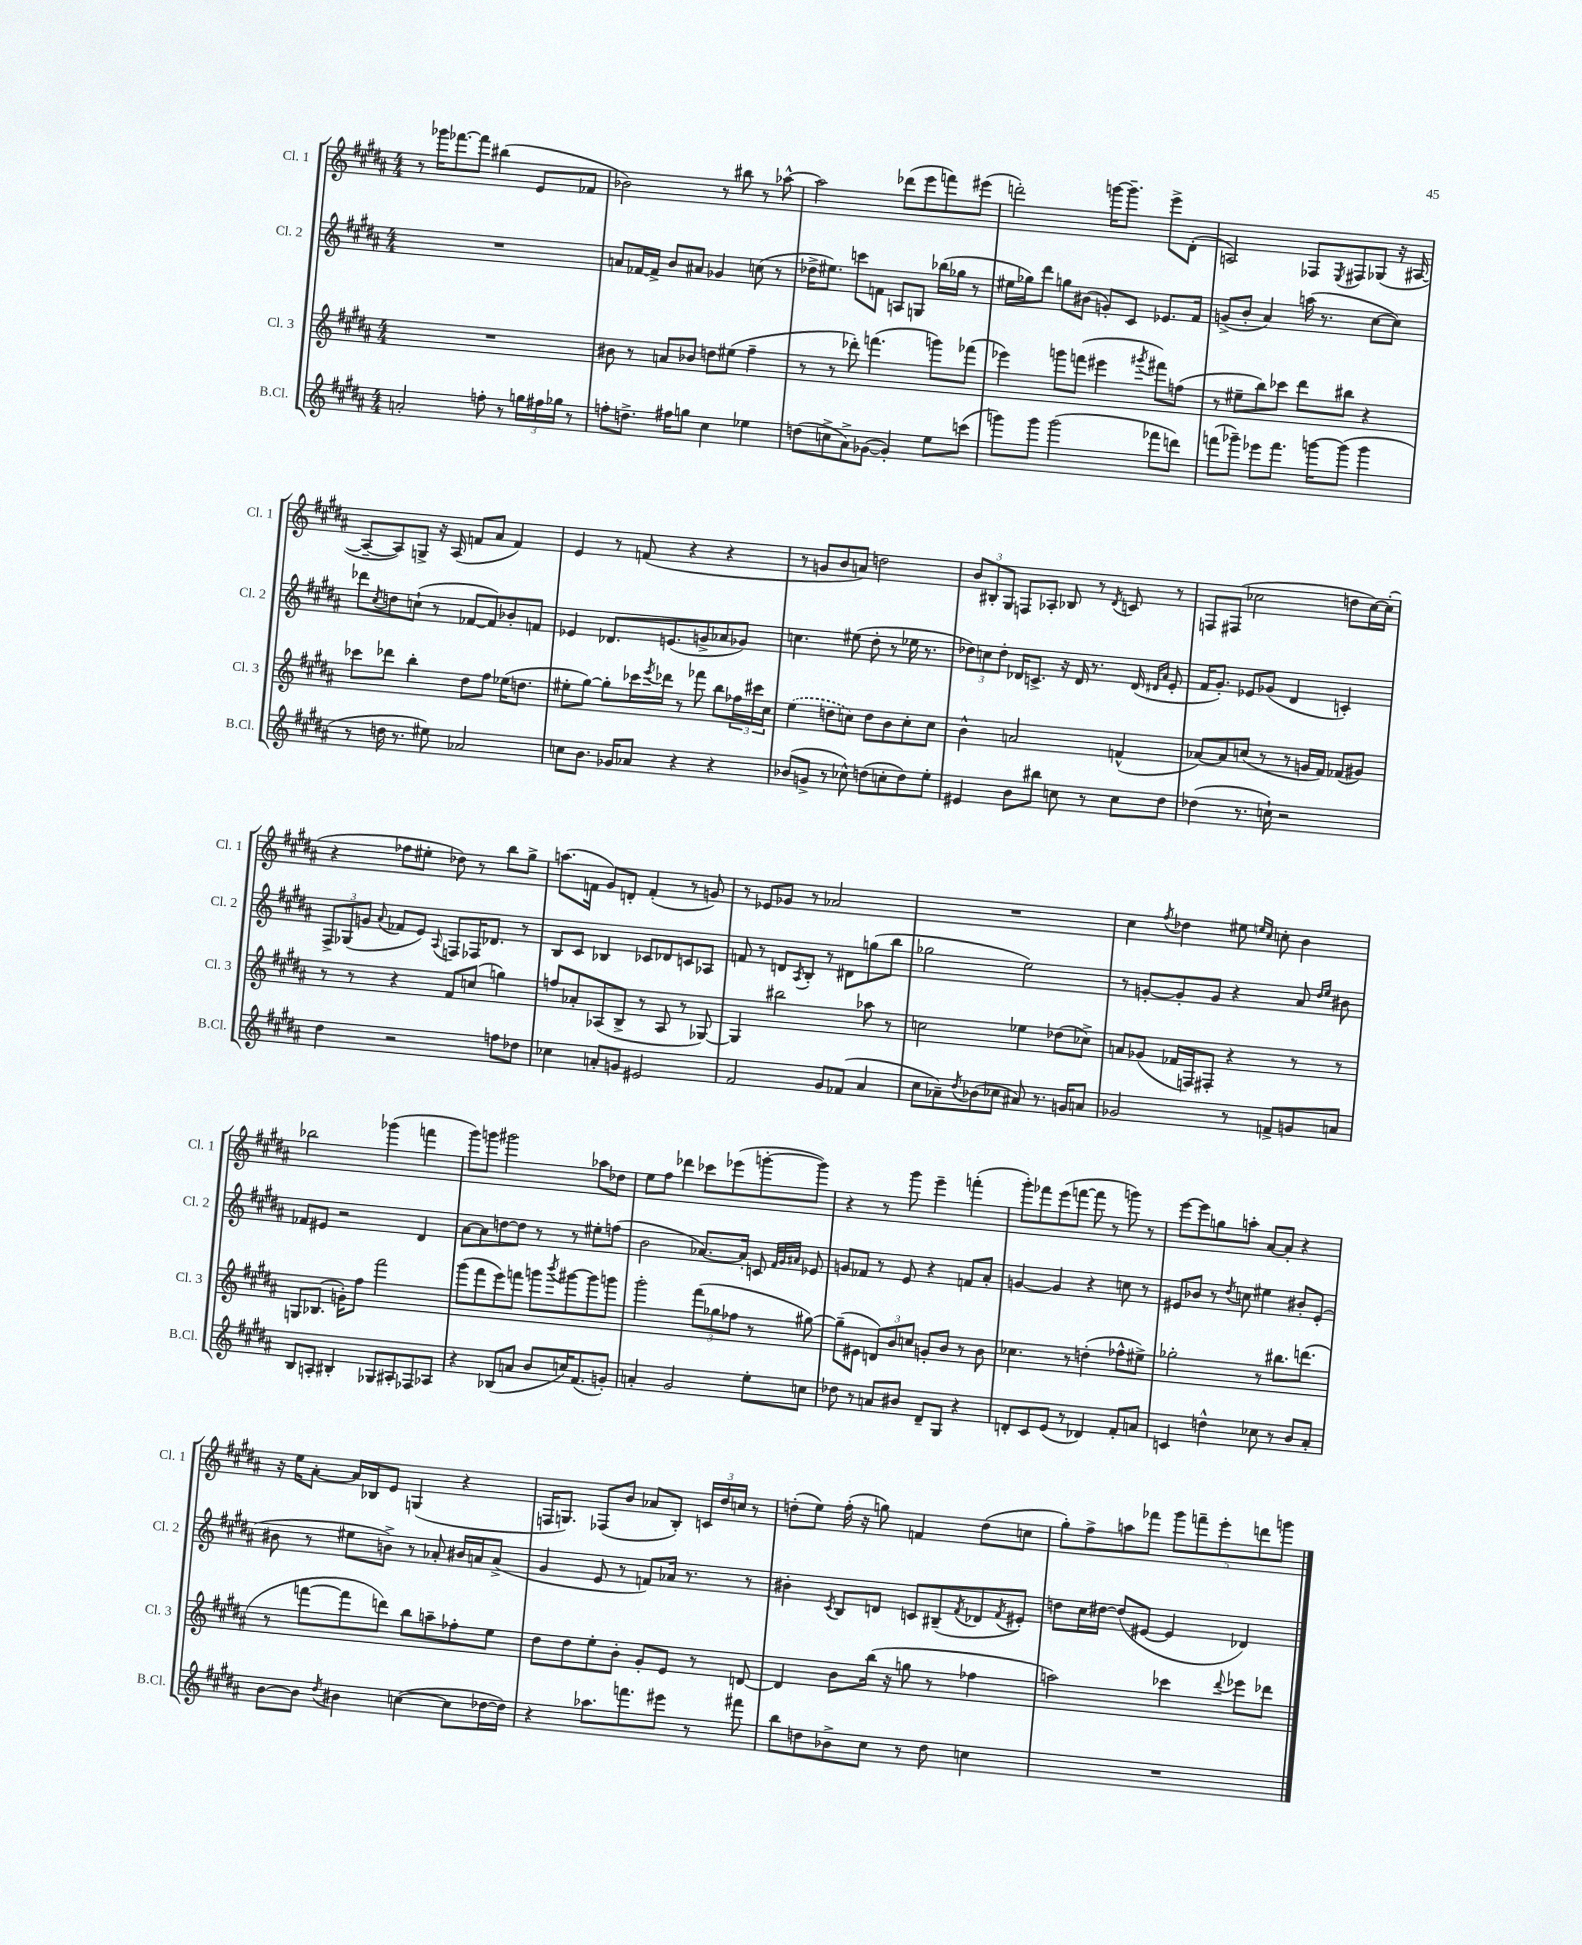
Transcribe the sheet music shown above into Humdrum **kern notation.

**kern	**kern	**kern	**kern
*staff4	*staff3	*staff2	*staff1
*clefG2	*clefG2	*clefG2	*clefG2
*k[f#c#g#d#a#]	*k[f#c#g#d#a#]	*k[f#c#g#d#a#]	*k[f#c#g#d#a#]
*M4/4	*M4/4	*M4/4	*M4/4
2a'	1r	1r	8r
.	.	.	16ggg-
.	.	.	[8.fff-
.	.	.	8fff-]
8ff'	.	.	(4bb#
8r	.	.	.
24gg	.	.	8e
24ff#	.	.	.
24gg-	.	.	.
8r	.	.	8f-
=	=	=	=
8ff'	8b#	8a	2b-)
8.dd^	8r	[16f-	.
.	.	16f-^]	.
.	8a	8b	.
16ff#	.	.	.
8gg	8b-	8a#	.
4cc#	8dd	4g-	8r
.	(8ee#	.	8bb#
4ee-	4ff#~	(8cc	8r
.	.	8r	[8aa-^^
=	=	=	=
(8dd	8r	16dd-^	2aa-]
.	.	8.ee#)	.
8cc^	8r	.	.
8a#^)	8ddd-')	8ccc	.
([8g-	(4.fff	8f	.
4g-'])	.	8A	(8ddd-
.	.	8G	8eee
8ee	8ggg)	(16bb-	8fff)
.	.	16gg-	.
(8ccc	(8fff-	8r	(8eee#
=	=	=	=
8ggg)	4eee-)	16ee#	2ddd')
.	.	16gg-)	.
8ggg	.	8ddd#	.
(2ggg	8ggg	8gg	.
.	(8fff	(8b#	.
.	4eee#	8g')	[16ggg
.	.	.	8.ggg~]
.	.	8c#	.
.	8qggg#	.	.
8fff-	8fff#)	8.e-	8eee^
8ddd)	(8ff	.	(8d#'
.	.	16f#	.
=	=	=	=
(8fff	8r	(8g^	2A)
8ggg-~)	8ee#~	8b'	.
8eee-	8bb)	4a#)	.
8.fff	8ccc-	.	.
.	8ddd#	(16aa	8F-
[16ggg	.	8.r	.
.	.	.	8qE
(8ggg]	8bb#	.	8F#
4ggg	4r	[8cc#	(8G-
.	.	8cc#])	16r
.	.	.	[16A#
=	=	=	=
8r	8ccc-	8ddd-	8A#~_
.	.	8qcc#	.
16dd	8ddd-	8dd	8A#])
8.r	.	.	.
.	4bb'	(8cc`	8G^
8ee#)	.	8r	16r
.	.	.	(16A#
2a-	8dd#	[8f-	8f
.	8ff#	8f-])	8a#
.	(16ee-	8b-'	4f)
.	8.dd	.	.
.	.	8f	.
=	=	=	=
8cc	8ee#'	4e-	4e
8.b	[8gg#)	.	.
.	8gg#']	8.d-	8r
16g-	.	.	.
8a-	16ccc-	.	(8f
.	8qeee	.	.
.	16ddd-	(8.e	.
4r	8r	.	4r
.	8fff-	8g^	.
4r	8bb	8a-	4r
.	24ff-	8g-)	.
.	24ccc#	.	.
.	24cc#	.	.
=	=	=	=
(8b-	(4ee	4.cc	8r
8g^	.	.	8g
8r	8dd	.	8b
8cc-^^)	8cc)	(8ee#	8a)
(8dd	8dd	8dd#'	2dd
8cc'	8b	8r	.
8dd)	8cc'	16ee-	.
.	.	8.r	.
8ee'	8cc	.	.
=	=	=	=
4e#	4b^^	12dd-)	12b
.	.	12cc	12B#'
.	.	12dd-'	12G#
8b	2a	16d-	8F
.	.	8.c^	.
8bb#	.	.	8A-'
8cc	.	16r	8B-
.	.	16d-	.
8r	.	8.r	8r
.	.	.	8qd#
8cc	(4f^^	.	8c
.	.	(16d-	.
.	.	16qqd#	.
.	.	16qqa#	.
8dd#	.	8e'	8r
=	=	=	=
(4dd-	[8a-)	16f#	8F
.	.	8.g#')	.
.	8a-]	.	(8F#
8.r	(8cc	8e-	2cc-
.	8r	(8g-	.
16cc`)	.	.	.
2r	8r	4d#	.
.	16g	.	.
.	16f#)	.	.
.	(8f-	4c')	8dd
.	8g#)	.	[16cc-)
.	.	.	(16cc-']
=	=	=	=
4dd#	8r	12F#^	4r
.	.	(12G-	.
.	8r	.	.
.	.	12g	.
.	.	8qqa#	.
2r	4r	8f-	8ff-
.	.	8e)	8ee#'
.	.	8qqA#	.
.	8f#	8F	8dd-)
.	(8cc	16F-	8r
.	.	8.d-	.
8ff	4gg)	.	8bb
8dd-	.	8r	8gg#^
=	=	=	=
4cc-	8ff	8B	(8.aa
.	8a-'	8c#	.
.	.	.	16f
8a'	(8A-	4B-	8g#)
8g	8B^	.	8d'
2e#	8r	8c-	(4f'
.	8A-	8d-	.
.	8r	8c	8r
.	[8G-)	8A-	8g)
=	=	=	=
2f#	4G-]	8f	8r
.	.	8r	8e-
.	2bb#	8d	8g-
.	.	8qA#	.
.	.	8B'	8r
8g#	.	8r	2a-
(8f-	.	8d#	.
4a#	8aa-	(8gg	.
.	8r	8bb	.
=	=	=	=
8cc#	2cc	2gg-	1r
8a-~)	.	.	.
8qdd#	.	.	.
(8b-	.	.	.
8cc-	.	.	.
8a#)	4ee-	2ee)	.
8.r	.	.	.
.	(8dd-	.	.
16g	.	.	.
8a	8cc-^)	.	.
=	=	=	=
2g-	8a	8r	4cc#
.	(8g-	[8g'	.
.	.	.	8qff#
.	16f-	8g']	4dd-
.	16F)	.	.
.	8F#'	8g	.
8r	4r	4r	8ee#
.	.	.	16qqee
.	.	.	16qqcc#
8f^	.	.	8cc'
8g	8r	8a#	4b
.	.	16qqdd#	.
.	.	16qqee	.
8a	8r	8b#	.
=	=	=	=
8B	8G	8f-	2bb-
8A'	(8.B-	8e#	.
4B#'	.	2r	.
.	16g')	.	.
.	8ff#	.	.
8G-	2fff#	.	(4ggg-
8A#'	.	.	.
8F-	.	4d#	4fff
8A-	.	.	.
=	=	=	=
4r	(8ggg#	[8a#	8ggg#)
.	8fff#	8a#]	8ggg
(8B-	8eee)	[8dd	2ggg#
8a	8fff	8dd]	.
8b	8ggg	8r	.
.	8qbbb	.	.
16cc)	[8ggg#	8r	.
(8.f#	.	.	.
.	8ggg#]	8ee#'	8aa-
8g')	8ggg	(8ff	8dd-
=	=	=	=
4a'	2ggg#'	2b	8ee
.	.	.	8ff#
2g#	.	.	4ddd-
.	(12fff#	[8.a-)	8ccc-
.	12gg-	.	.
.	.	.	(8eee-
.	12ff-	.	.
.	.	16a-']	.
8ee'	8r	8c	[8ggg'
.	.	32qqf#	.
.	.	32qqg#	.
.	.	32qqa#	.
8cc	[8gg#)	8e-	8ggg])
=	=	=	=
8dd-	(8gg#~]	8g	4r
8r	8e#	8f-	.
8a	12d)	8r	8r
.	12b	.	.
8b#	.	8e	8ggg#
.	12cc	.	.
8d#~	8g'	4r	4eee~
8G#	8b	.	.
4r	8r	8f	(4fff'
.	8b	8a#'	.
=	=	=	=
8d'	4.cc-	[4g	8ggg#')
8c#	.	.	8fff-
(8e	.	4g]	(8eee
8r	8r	.	[8fff
4d-)	(4dd'	4r	8fff]
.	.	.	8r
8f#'	8ff-^^	8cc	8ggg)
8a	8ee#^)	8r	8r
=	=	=	=
4c	2gg-'	8e#	[8eee
.	.	8b-	8eee]
4dd^^	.	8r	8gg
.	.	8qdd#	.
.	.	8cc	8aa'
8cc-	8r	4ee#	[8a#
8r	8.bb#	.	8a#']
8b	.	8b#'	4r
.	(8.ddd	.	.
8a#'	.	(8e#'	.
=	=	=	=
[8b	8r	8b#	16r
.	.	.	16ee
8b]	[8fff	8r	[8a#'
8qdd#	.	.	.
4b#	8fff]	8ee#	16a#]
.	.	.	16B-
.	8ddd)	8b^)	8e
([4cc	8bb	8r	(4G
.	8aa~	8a-'	.
8cc]	8ff-'	16b#	4r
.	.	16a	.
[16dd-	8ee	(8a^	.
16dd-])	.	.	.
=	=	=	=
4r	8dd#	4g#	16F
.	.	.	8.G)
.	8dd#	.	.
8.aa-	8ee'	8e	(8F-
.	8b'	8r	8b
8.fff	.	.	.
.	8g#'	8f)	8a-
8eee#	8e	16a-	8B')
.	.	8.r	.
8r	8r	.	24c
.	.	.	24dd#
.	.	.	24cc
8fff#	[8d	8r	8r
=	=	=	=
8bb	4d]	4b#'	(8dd'
8dd	.	.	8ee)
.	.	8qc#	.
8b-^	8b	8B	(16ff#'
.	.	.	16r
8cc#	(16bb	8d	8gg)
.	16r	.	.
8r	8gg	8c	4f
8dd	8r	(8B#~	.
.	.	8qf#	.
4cc	4ff-	8d-	(8dd
.	.	8qf#	.
.	.	8e#')	8cc
=	=	=	=
1r	2aa)	8dd	8gg#')
.	.	16cc#	8ff#^
.	.	[16dd#	.
.	.	(8dd#]	8aa
.	.	[8e#	8fff-
.	4ccc-	4e#]	10ggg#
.	.	.	10fff~
.	.	.	10eee'
.	8qqddd#	.	.
.	8eee-	4d-)	.
.	.	.	10ddd
.	8ddd-	.	.
.	.	.	10ggg
==	==	==	==
*-	*-	*-	*-
